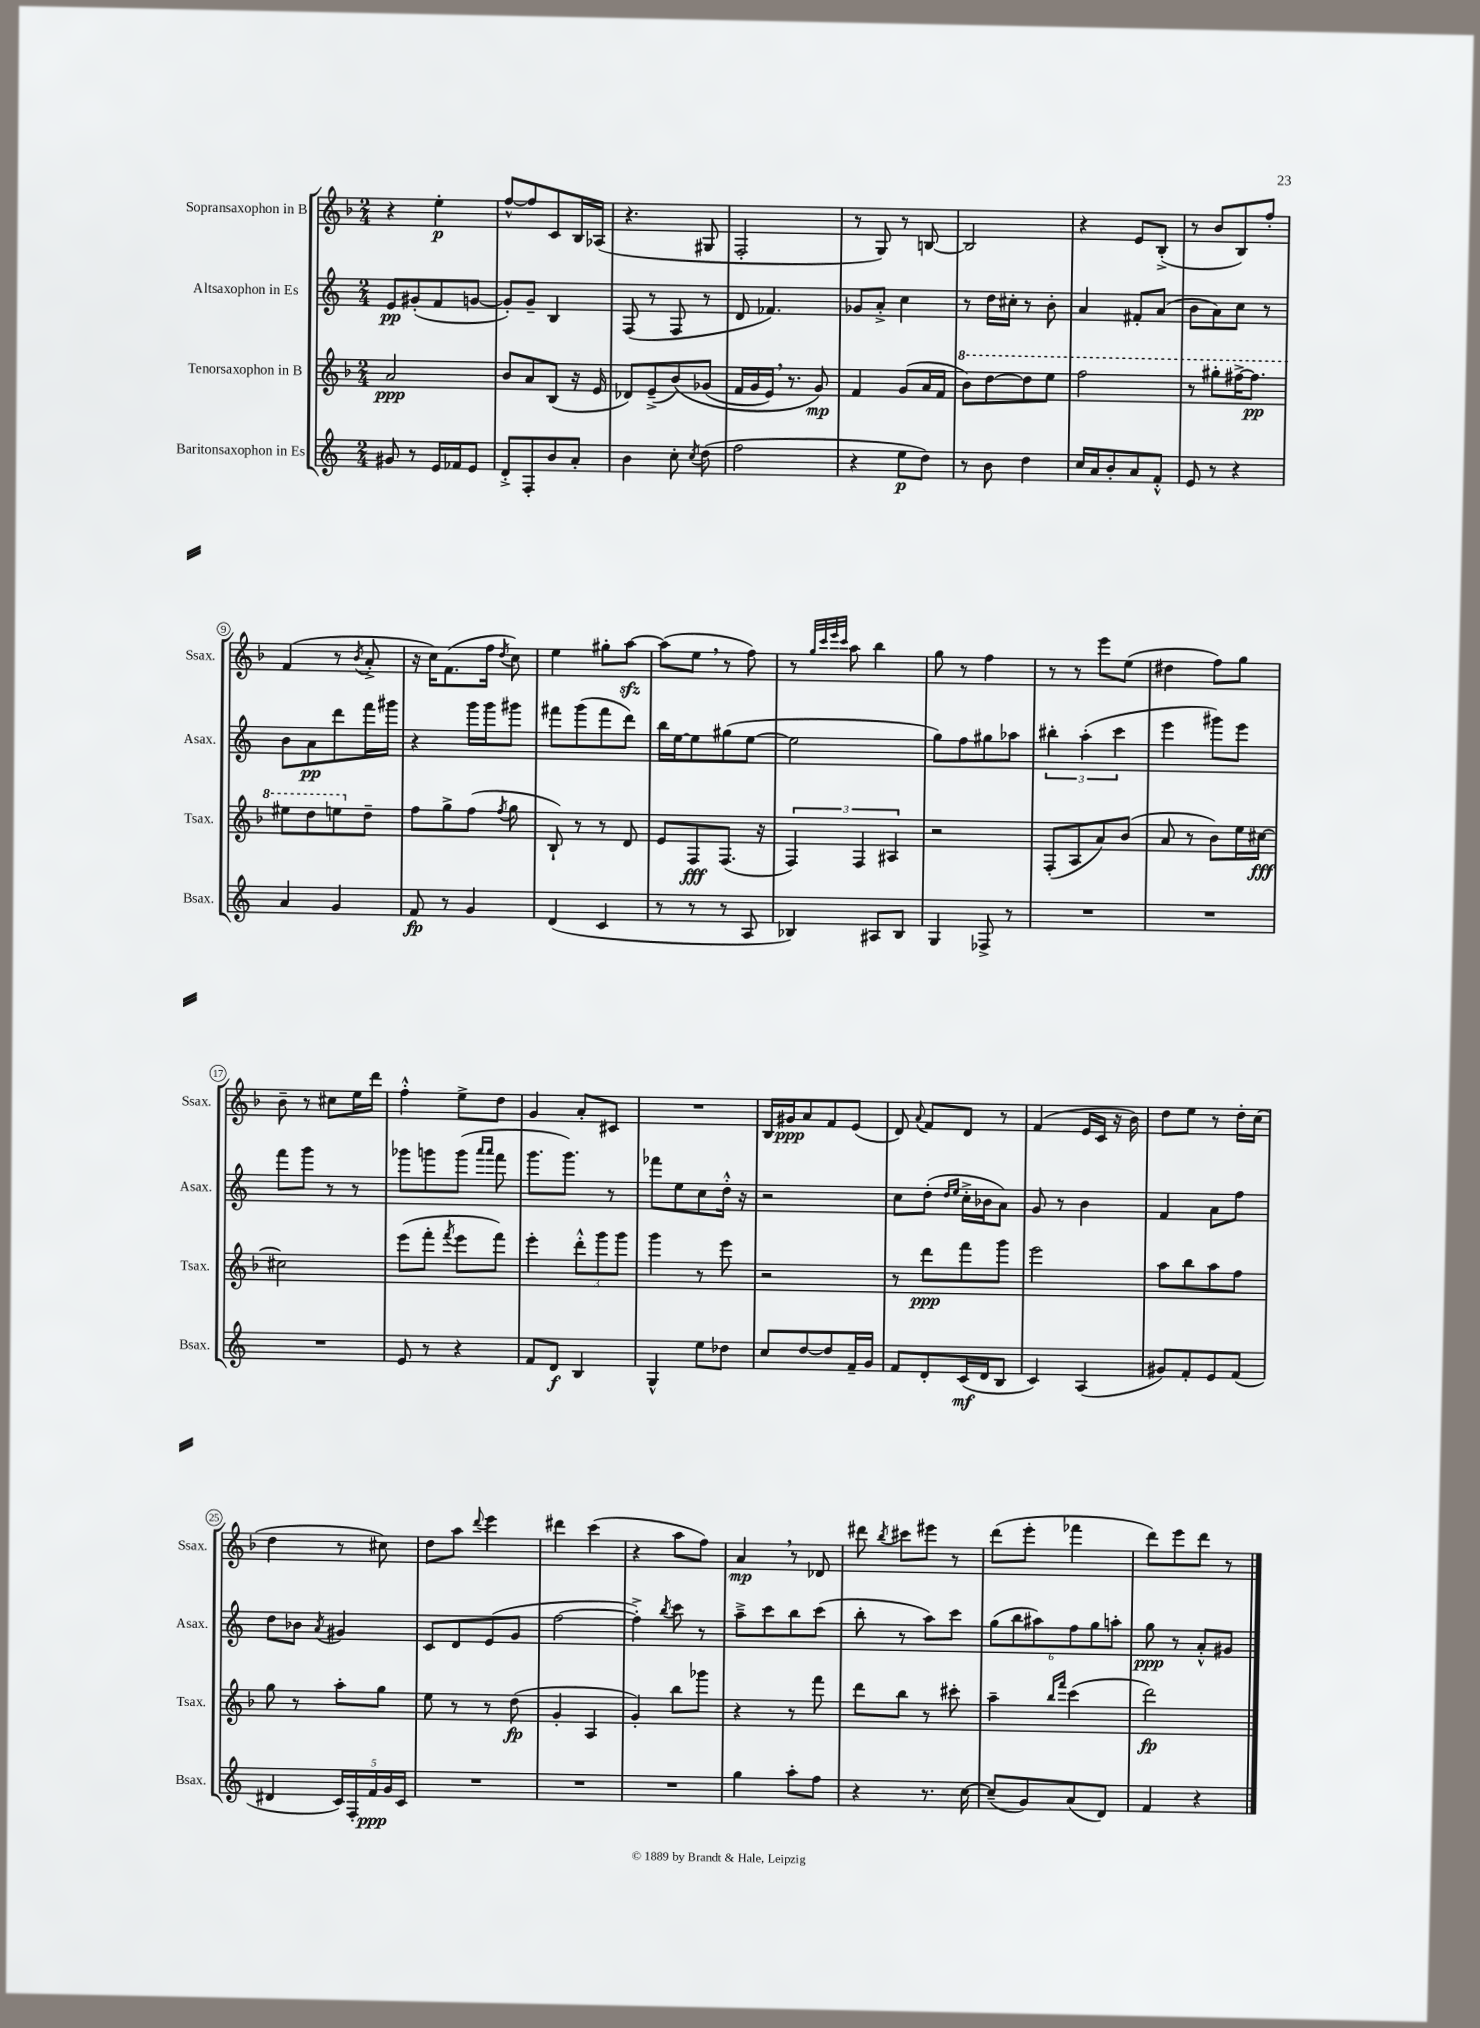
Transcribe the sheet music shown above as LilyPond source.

<<
\new StaffGroup <<
\new Staff = "s0" \with { instrumentName = "Sopransaxophon in B" shortInstrumentName = "Ssax." } {
    \clef treble \key f \major \numericTimeSignature \time 2/4
    \autoBeamOff r4 e''4-.\p |
    f''8[~-^ f''8 c'8 bes16 aes16]( |
    r4. gis8 |
    f2-. |
    r8 g8) r8 b8~ |
    b2 |
    r4 e'8[ bes8]-.->( |
    r8 bes'8[ bes8) f''8]-. |
    f'4( r8 \acciaccatura { bes'8 } a'8-.-> |
    r16 c''16[) f'8.( f''16] \acciaccatura { d''8 } c''8) |
    e''4 gis''8[-. a''8]~\sfz |
    a''8[( e''8] \breathe r8 f''8) |
    r8 \grace { g''32[ c'''32 e'''32 c'''32] } a''8 bes''4 |
    g''8 r8 f''4 |
    r8 r8 e'''8[ e''8]( |
    dis''4 f''8[) g''8] |
    bes'8-- r8 cis''8[ e''16 d'''16] |
    f''4-.-^ e''8[-> d''8] |
    g'4 a'8[-. cis'8] |
    R2 |
    bes16[ gis'16\ppp a'8 f'8 e'8]( |
    d'8) \appoggiatura { a'8 } f'8[ d'8] r8 |
    f'4( e'16[ c'16] r16 bes'16) |
    d''8[ e''8] r8 d''16[-. c''16]( |
    d''4 r8 cis''8) |
    d''8[ a''8] \appoggiatura { d'''8 } e'''4 |
    dis'''4 c'''4( |
    r4 a''8[ f''8]) |
    a'4\mp \breathe r8 des'8 |
    dis'''8 \acciaccatura { bes''8 } cis'''8[ eis'''8] r8 |
    d'''8[( e'''8]-. fes'''4 |
    d'''8[) e'''8 d'''8] r8 \bar "|." |
}
\new Staff = "s1" \with { instrumentName = "Altsaxophon in Es" shortInstrumentName = "Asax." } {
    \clef treble \key c \major \numericTimeSignature \time 2/4
    \autoBeamOff e'8[\pp gis'8-.( f'8 g'8]~ |
    g'8[-.) g'8]-- b4 |
    f8( r8 f8 r8 |
    d'8 fes'4.) |
    ges'8[ a'8]-.-> c''4 |
    r8 d''16[ cis''16]-. r8 b'8-. |
    a'4 fis'8[-. a'8]( |
    b'8[ a'8) c''8] r8 |
    b'8[ a'8\pp d'''8 f'''16 gis'''16] |
    r4 g'''16[ g'''16 gis'''8] |
    fis'''8[ g'''8( fis'''8 d'''8]) |
    b''16[ e''16~ e''8 gis''8( e''8]~ |
    e''2 |
    g''8[) f''8 gis''8 aes''8] |
    \tuplet 3/2 { bis''4-. a''4-.( c'''4 } |
    e'''4 gis'''8[) e'''8] |
    f'''8[ g'''8] r8 r8 |
    ges'''8[ g'''8 g'''8]( \grace { a'''16[ a'''16] } f'''8 |
    g'''8.[ g'''8.]) r8 |
    fes'''8[ e''8 c''8 d''16]-.-^ r16 |
    r2 |
    c''8[ d''8]-.( \grace { d''16[ e''16] } c''16[-.-> bes'16 a'8]) |
    g'8 r8 b'4 |
    f'4 a'8[ f''8] |
    d''8[ bes'8] \acciaccatura { a'8 } gis'4 |
    c'8[ d'8 e'8( g'8] |
    f''2~ |
    f''4-.->) \acciaccatura { b''8 } c'''8 r8 |
    a''8[---> c'''8 b''8 c'''8]( |
    b''8-. r8 a''8[) c'''8] |
    \tuplet 6/4 { g''8[( b''8 ais''8) f''8 g''8 a''8]-. } |
    g''8\ppp r8 a'8[-.-^ gis'8] \bar "|." |
}
\new Staff = "s2" \with { instrumentName = "Tenorsaxophon in B" shortInstrumentName = "Tsax." } {
    \clef treble \key f \major \numericTimeSignature \time 2/4
    \autoBeamOff a'2\ppp |
    bes'8[ a'8 bes8]( r16 e'16 |
    des'8[) e'8--->( bes'8)\( ges'8]( |
    f'16[ g'16 e'16]) \breathe r8. g'8\mp\) |
    f'4 g'8[( a'16 f'16] |
    \ottava #1 bes''8[) d'''8~ d'''8 e'''8] |
    f'''2 |
    r8 gis'''8[-. fis'''16~-> fis'''8.]\pp |
    eis'''8[ d'''8 e'''8 \ottava #0 d''8]-- |
    f''8[ g''8-> f''8]( \acciaccatura { f''8 } g''8 |
    bes8-!) r8 r8 d'8 |
    e'8[ f8\fff f8.]( r16 |
    \tuplet 3/2 { f4) f4 ais4 } |
    r2 |
    f8[-.( a8 a'8) bes'8]( |
    a'8 r8 bes'8[) e''16 cis''16]~\fff |
    cis''2 |
    e'''8[( f'''8]-. \acciaccatura { f'''8 } e'''8[ f'''8]) |
    e'''4-. \tuplet 3/2 { d'''8[-.-^ g'''8 g'''8] } |
    g'''4 r8 e'''8 |
    r2 |
    r8 d'''8[\ppp f'''8 g'''8] |
    e'''2 |
    a''8[ bes''8 a''8 f''8] |
    g''8 r8 a''8[-. g''8] |
    e''8 r8 r8 d''8\fp( |
    g'4-. a4 |
    g'4-.) bes''8[ ges'''8] |
    r4 r8 f'''8 |
    d'''8[ bes''8] r8 cis'''8-. |
    a''4-- \grace { bes''16[ f'''16] } c'''4( |
    d'''2\fp) \bar "|." |
}
\new Staff = "s3" \with { instrumentName = "Baritonsaxophon in Es" shortInstrumentName = "Bsax." } {
    \clef treble \key c \major \numericTimeSignature \time 2/4
    \autoBeamOff gis'8 r8 e'16[ fes'16 e'8] |
    d'8[-.-> f8-. b'8 a'8]-. |
    b'4 c''8-. \acciaccatura { c''8 } d''8( |
    f''2 |
    r4 e''8[\p d''8]) |
    r8 b'8 d''4 |
    c''16[ a'16 b'8-. a'8 f'8]-.-^ |
    e'8 r8 r4 |
    a'4 g'4 |
    f'8\fp r8 g'4 |
    d'4( c'4 |
    r8 r8 r8 a8 |
    bes4) ais8[ bes8] |
    g4 fes8-> r8 |
    R2 |
    R2 |
    R2 |
    e'8 r8 r4 |
    f'8[ d'8]\f b4 |
    g4-^ e''8[ des''8] |
    c''8[ d''8~ d''8 f'16-- g'16] |
    f'8[ d'8-. c'16\mf( d'16 b8] |
    c'4) a4( |
    gis'8[) f'8-. e'8 f'8]( |
    dis'4 \tuplet 5/4 { c'16[) f16-. f'16\ppp g'16 c'16] } |
    R2 |
    R2 |
    R2 |
    g''4 a''8[-. f''8] |
    r4 r8. c''16~ |
    c''8[--( g'8) a'8( d'8]) |
    f'4 r4 \bar "|." |
}
>>
>>
\layout { \context { \Score \override BarNumber.stencil = #(make-stencil-circler 0.1 0.3 ly:text-interface::print) } }
